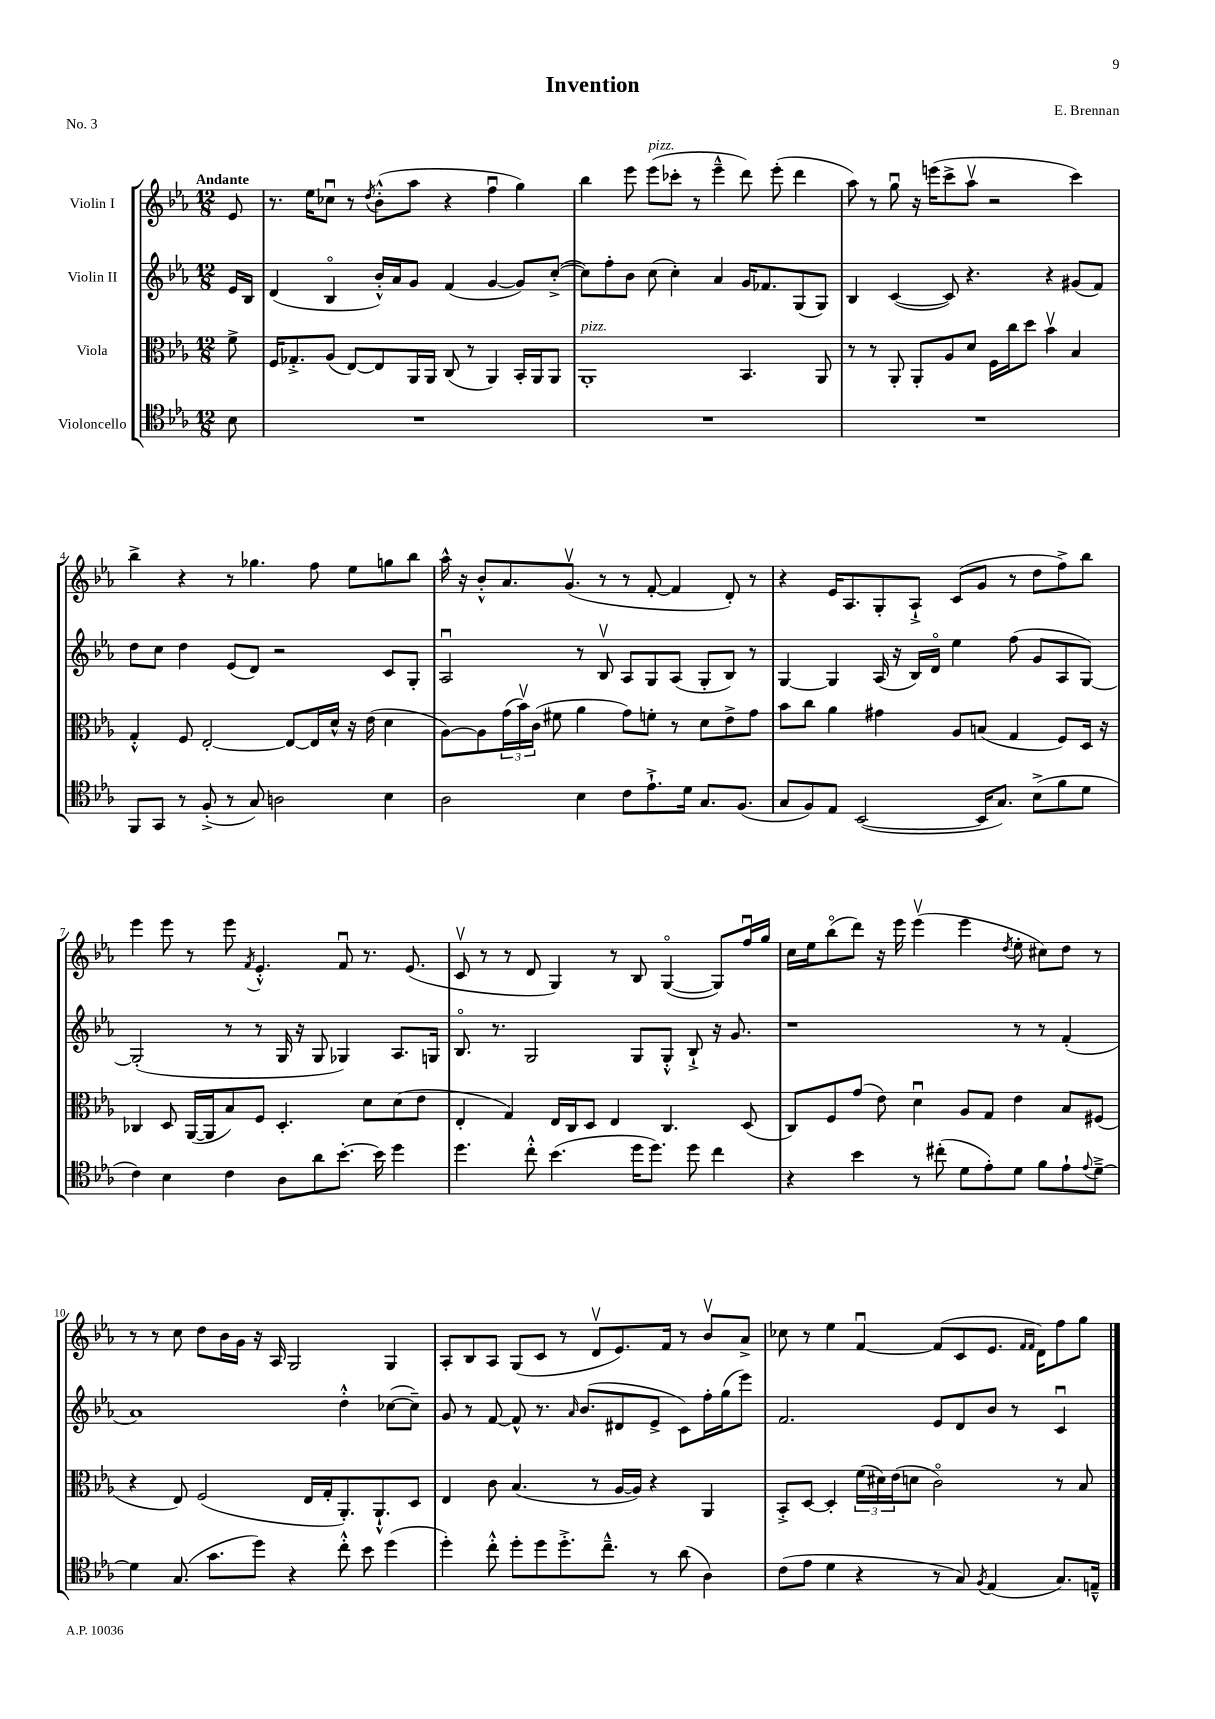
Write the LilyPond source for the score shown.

\header { title = "Invention" composer = "E. Brennan" piece = "No. 3" }
<<
\new StaffGroup <<
\new Staff = "s0" \with { instrumentName = "Violin I" } {
    \clef treble \key ees \major \numericTimeSignature \time 12/8 \partial 8 \tempo "Andante"
    ees'8 |
    r8. ees''16 ces''8\downbow r8 \acciaccatura { d''8 } bes'8-.-^( aes''8 r4 f''4\downbow g''4) |
    bes''4 ees'''8 ees'''8^\markup { \italic "pizz." }( ces'''8-. r8 ees'''4---^ d'''8) ees'''8-.( d'''4 |
    aes''8) r8 g''8\downbow r16 e'''16( c'''8-> aes''8\upbow r2 c'''4) |
    bes''4-> r4 r8 ges''4. f''8 ees''8 g''8 bes''8 |
    aes''16-^ r16 bes'8-.-^ aes'8. g'8.\upbow( r8 r8 f'8~-. f'4 d'8-.) r8 |
    r4 ees'16 aes8. g8-. aes8-!-> c'8( g'8 r8 d''8 f''8->) bes''8 |
    ees'''4 ees'''8 r8 ees'''8 \acciaccatura { f'8 } ees'4.-.-^ f'8\downbow r8. ees'8.( |
    c'8\upbow r8 r8 d'8 g4) r8 bes8 g4~\flageolet( g8) f''16\downbow g''16 |
    c''16 ees''16 bes''8\flageolet( d'''8) r16 ees'''16 ees'''4\upbow( ees'''4 \acciaccatura { d''8 } ees''8-. cis''8) d''8 r8 |
    r8 r8 c''8 d''8 bes'16 g'16 r16 aes16 g2 g4 |
    aes8-. bes8 aes8 g8( c'8 r8 d'8\upbow ees'8.) f'16 r8 bes'8\upbow aes'8-> |
    ces''8 r8 ees''4 f'4~\downbow f'8( c'8 ees'8. \grace { f'16 f'16 } d'16) f''8 g''8 \bar "|." |
}
\new Staff = "s1" \with { instrumentName = "Violin II" } {
    \clef treble \key ees \major \numericTimeSignature \time 12/8 \partial 8
    ees'16 bes16 |
    d'4( bes4\flageolet bes'16-.-^) aes'16 g'8 f'4( g'4~ g'8) c''8~-.->( |
    c''8) f''8-. bes'8 c''8( c''4-.) aes'4 g'16 fes'8. g8( g8) |
    bes4 c'4~( c'8) r4. r4 gis'8( f'8) |
    d''8 c''8 d''4 ees'8( d'8) r2 c'8 g8-. |
    aes2\downbow r8 bes8\upbow aes8 g8 aes8( g8-. bes8) r8 |
    g4~ g4 aes16( r16 bes16) d'16\flageolet ees''4 f''8( g'8 aes8 g8~) |
    g2-.( r8 r8 g16 r16 g8 ges4) aes8. g16 |
    bes8.\flageolet r8. g2 g8 g8-.-^ bes8-!-> r16 g'8. |
    r1 r8 r8 f'4-.( |
    aes'1) d''4-.-^ ces''8~( ces''8--) |
    g'8 r8 f'8~ f'8-^ r8. \grace { aes'16 } bes'8.( dis'8 ees'8-> c'8) f''16-. g''16( ees'''8) |
    f'2. ees'8 d'8 bes'8 r8 c'4\downbow \bar "|." |
}
\new Staff = "s2" \with { instrumentName = "Viola" } {
    \clef alto \key ees \major \numericTimeSignature \time 12/8 \partial 8
    f'8-> |
    f16 ges8.-.-> aes8( ees8~) ees8 aes,16 aes,16 c8( r8 aes,4) bes,16-. aes,16 aes,8 |
    aes,1-.^\markup { \italic "pizz." } bes,4. aes,8 |
    r8 r8 aes,8-. aes,8-. aes8 d'8 f16 c''16 d''8 bes'4\upbow bes4 |
    g4-.-^ f8 ees2~-. ees8~ ees16 d'16-^ r16 ees'16( d'4 |
    aes8~) aes8 \tuplet 3/2 { g'16( bes'16\upbow) c'16( } fis'8 aes'4 g'8) f'8-. r8 d'8 ees'8-> g'8 |
    bes'8 c''8 aes'4 gis'4 aes8 b8( g4 f8) d16 r16 |
    ces4 d8 aes,16~( aes,16 bes8) f8 d4.-. d'8 d'8( ees'8 |
    ees4-. g4) ees16 c16 d8 ees4 c4. d8( |
    c8) f8 g'8( ees'8) d'4\downbow aes8 g8 ees'4 bes8 fis8( |
    r4 ees8) f2( ees16 g16-. aes,8.-.) aes,8.-!-^ d8 |
    ees4 c'8 bes4.( r8 aes16~ aes16) r4 aes,4 |
    bes,8-.-> d8~ d4-. \tuplet 3/2 { f'16( dis'16) ees'16( } d'8 c'2\flageolet) r8 bes8 \bar "|." |
}
\new Staff = "s3" \with { instrumentName = "Violoncello" } {
    \clef tenor \key ees \major \numericTimeSignature \time 12/8 \partial 8
    bes8 |
    R1. |
    R1. |
    R1. |
    f,8 g,8 r8 f8-.->( r8 g8) a2 bes4 |
    aes2 bes4 c'8 ees'8.-!-> d'16 g8. f8.( |
    g8 f8) ees8 bes,2~( bes,16 g8.) bes8->( f'8 d'8 |
    c'4) bes4 c'4 aes8 aes'8 bes'8.~-. bes'16 d''4 |
    d''4. c''8-.-^ bes'4.( d''16 d''8.) d''8 c''4 |
    r4 bes'4 r8 cis''8-.( d'8 ees'8-.) d'8 f'8 ees'8-! \appoggiatura { ees'8 } d'8~---> |
    d'4 g8.( g'8. d''8) r4 c''8-.-^ bes'8 d''4( |
    d''4-.) c''8-.-^ d''8-. d''8 d''8.-.-> c''8.---^ r8 aes'8( aes4) |
    c'8( ees'8 d'4 r4 r8 g8) \acciaccatura { f8 } ees4( g8.) e16---^ \bar "|." |
}
>>
>>
